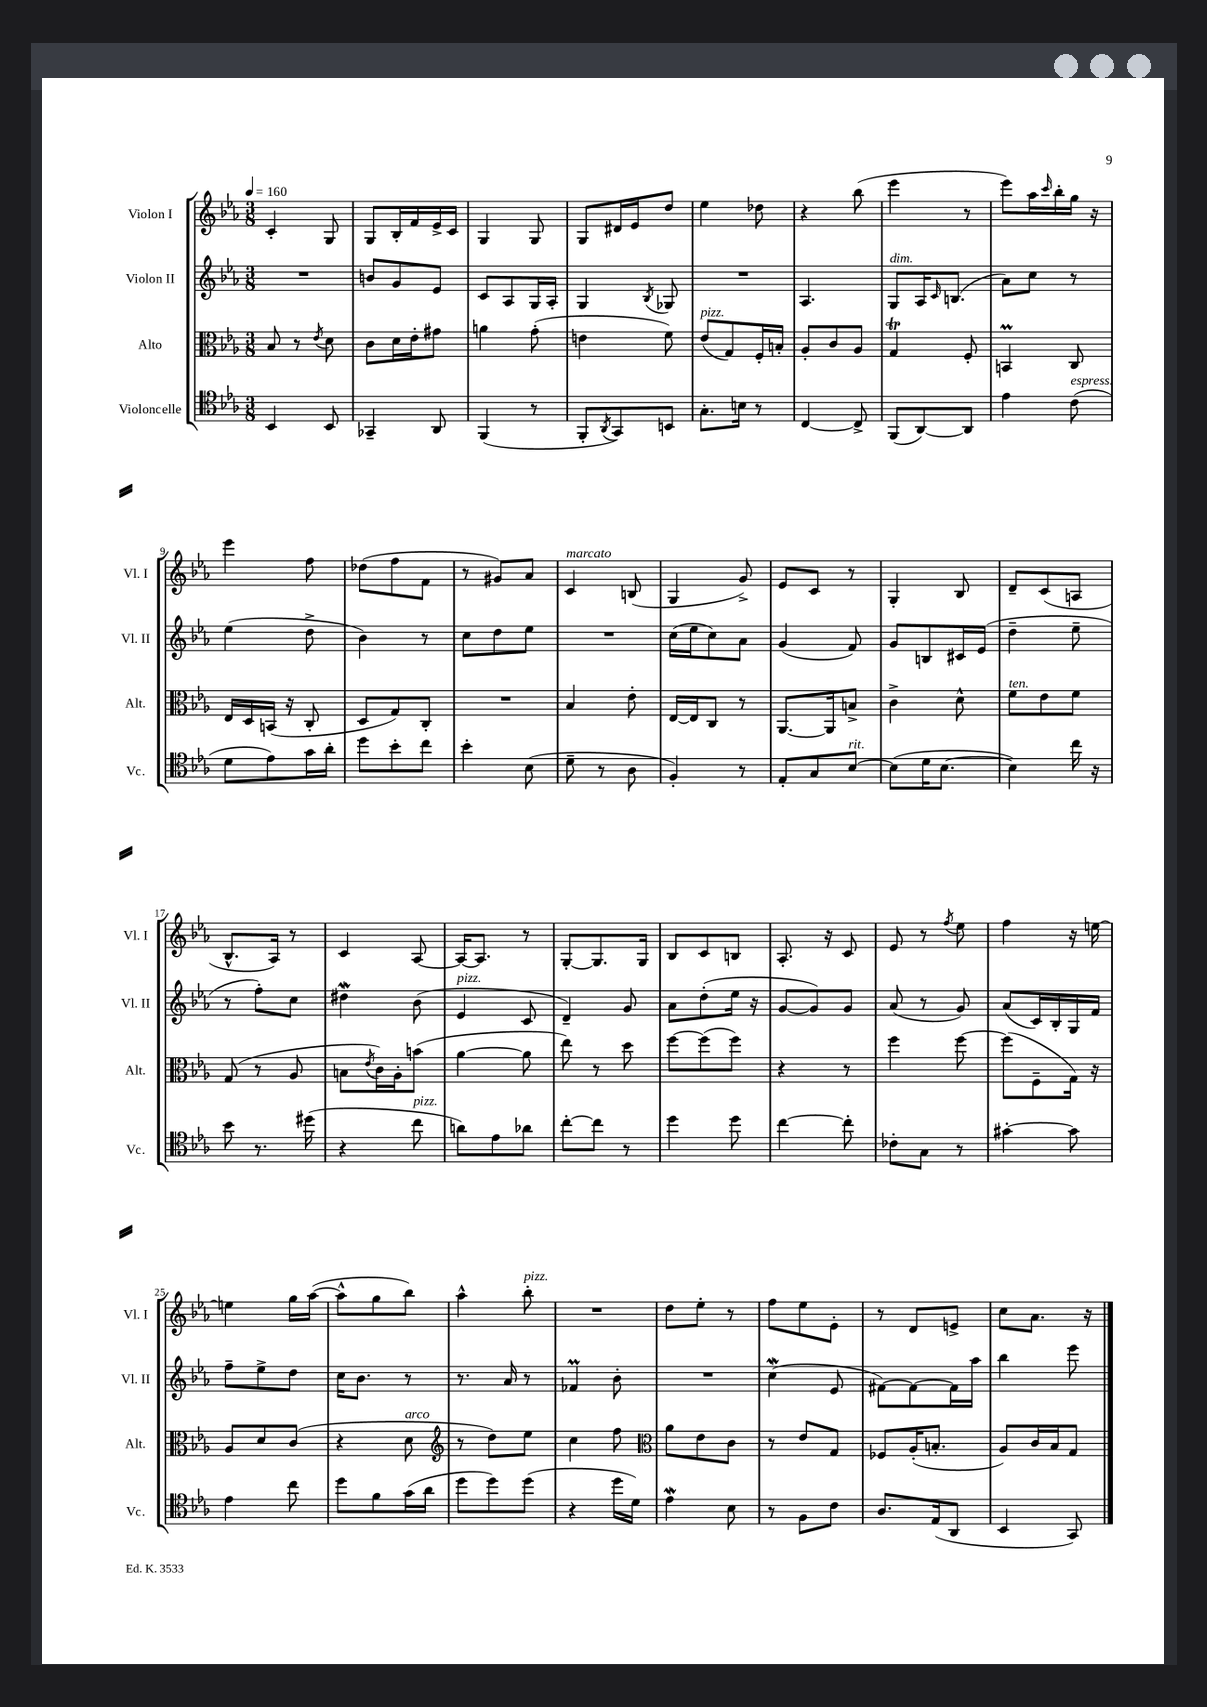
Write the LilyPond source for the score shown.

<<
\new StaffGroup <<
\new Staff = "s0" \with { instrumentName = "Violon I" shortInstrumentName = "Vl. I" } {
    \clef treble \key ees \major \numericTimeSignature \time 3/8 \tempo 4 = 160
    c'4-. g8 |
    g8 bes16-. f'16 ees'16-> c'16 |
    g4 g8 |
    g8 dis'16 ees'16 d''8 |
    ees''4 des''8 |
    r4 bes''8( |
    ees'''4 r8 |
    ees'''8) aes''16 \grace { c'''16 } bes''16-. g''16 r16 |
    ees'''4 f''8 |
    des''8( f''8 f'8 |
    r8 gis'8) aes'8 |
    c'4^\markup { \italic "marcato" } b8( |
    g4 g'8->) |
    ees'8 c'8 r8 |
    g4-. bes8 |
    d'8-- c'8( a8 |
    bes8.-^ aes16) r8 |
    c'4 aes8~ |
    aes16~ aes8. r8 |
    g8~-. g8. g16 |
    bes8 c'8 b8 |
    aes8.-. r16 c'8 |
    ees'8 r8 \acciaccatura { f''8 } ees''8 |
    f''4 r16 e''16~ |
    e''4 g''16 aes''16~( |
    aes''8-^ g''8 bes''8) |
    aes''4-^ bes''8-.^\markup { \italic "pizz." } |
    R4. |
    d''8 ees''8-. r8 |
    f''8 ees''8 ees'8-. |
    r8 d'8 e'8-> |
    c''8 aes'8. r16 \bar "|." |
}
\new Staff = "s1" \with { instrumentName = "Violon II" shortInstrumentName = "Vl. II" } {
    \clef treble \key ees \major \numericTimeSignature \time 3/8
    R4. |
    b'8 g'8 ees'8 |
    c'8 aes8 g16 aes16-. |
    g4 \acciaccatura { bes8 } ges8 |
    R4. |
    aes4. |
    g8^\markup { \italic "dim." } aes16 \grace { c'16 } b8.( |
    aes'8) c''8 r8 |
    ees''4( d''8-> |
    bes'4) r8 |
    c''8 d''8 ees''8 |
    R4. |
    c''16( ees''16 c''8) aes'8 |
    g'4( f'8) |
    g'8 b8 cis'16 ees'16( |
    d''4-- ees''8-- |
    r8 f''8-.) c''8 |
    dis''4\mordent bes'8( |
    ees'4^\markup { \italic "pizz." } c'8 |
    d'4--) g'8 |
    aes'8 d''8-.( ees''16 r16 |
    g'8~ g'8) g'8 |
    aes'8( r8 g'8) |
    aes'8( c'16) bes16-. g16 f'16 |
    f''8-- ees''8-> d''8 |
    c''16 bes'8. r8 |
    r8. aes'16 r8 |
    fes'4\prall bes'8-. |
    R4. |
    c''4\mordent( ees'8 |
    fis'8~) fis'8~ fis'16 aes''16 |
    bes''4 ees'''8 \bar "|." |
}
\new Staff = "s2" \with { instrumentName = "Alto" shortInstrumentName = "Alt." } {
    \clef alto \key ees \major \numericTimeSignature \time 3/8
    bes8 r8 \acciaccatura { ees'8 } d'8 |
    c'8 d'16 ees'16-. gis'8 |
    a'4 g'8-.( |
    e'4 f'8) |
    ees'8^\markup { \italic "pizz." }( g8) f16-. b16-. |
    aes8-. c'8 aes8 |
    g4\trill f8-. |
    b,4\prall c8 |
    ees16 d16 b,16( r16 c8-. |
    d8 g8) c8-. |
    R4. |
    bes4 ees'8-. |
    ees16~ ees16 c8 r8 |
    aes,8.~ aes,16 b8-> |
    c'4-> d'8-^ |
    f'8^\markup { \italic "ten." } ees'8 f'8 |
    g8( r8 aes8 |
    b8 \acciaccatura { ees'8 } c'16) aes16-. b'8( |
    aes'4~ aes'8 |
    ees''8) r8 d''8 |
    f''8~ f''8( f''8) |
    r4 r8 |
    f''4 f''8~ |
    f''8( f8-- g16) r16 |
    aes8 d'8 c'8( |
    r4 d'8^\markup { \italic "arco" } |
    \clef treble r8 d''8) ees''8 |
    c''4 f''8 |
    \clef alto aes'8 ees'8 c'8 |
    r8 ees'8 g8 |
    fes8 aes16-.( b8.-. |
    aes8) c'16 bes16 g8 \bar "|." |
}
\new Staff = "s3" \with { instrumentName = "Violoncelle" shortInstrumentName = "Vc." } {
    \clef tenor \key ees \major \numericTimeSignature \time 3/8
    bes,4 bes,8 |
    ges,4-- aes,8 |
    f,4( r8 |
    f,8-. \acciaccatura { aes,8 } g,8) b,8 |
    g8.-. b16 r8 |
    c4~ c8-> |
    f,8( aes,8~) aes,8 |
    ees'4 c'8^\markup { \italic "espress." }( |
    d'8 ees'8) g'16 aes'16-. |
    d''8 bes'8-. c''8 |
    bes'4-. bes8( |
    d'8-- r8 aes8 |
    f4-.) r8 |
    ees8-. g8 bes8~^\markup { \italic "rit." } |
    bes8( d'16 bes8.~ |
    bes4) c''16 r16 |
    bes'8 r8. dis''16( |
    r4 c''8^\markup { \italic "pizz." } |
    a'8) ees'8 aes'8 |
    c''8~-. c''8 r8 |
    d''4 d''8 |
    c''4~ c''8-. |
    ces'8-. g8 r8 |
    gis'4~-. gis'8 |
    ees'4 c''8 |
    d''8 f'8 g'16( aes'16 |
    d''8 d''8) d''8( |
    r4 d''16 d'16) |
    ees'4\mordent bes8 |
    r8 f8 c'8 |
    aes8. ees16( aes,8 |
    bes,4 g,8) \bar "|." |
}
>>
>>
